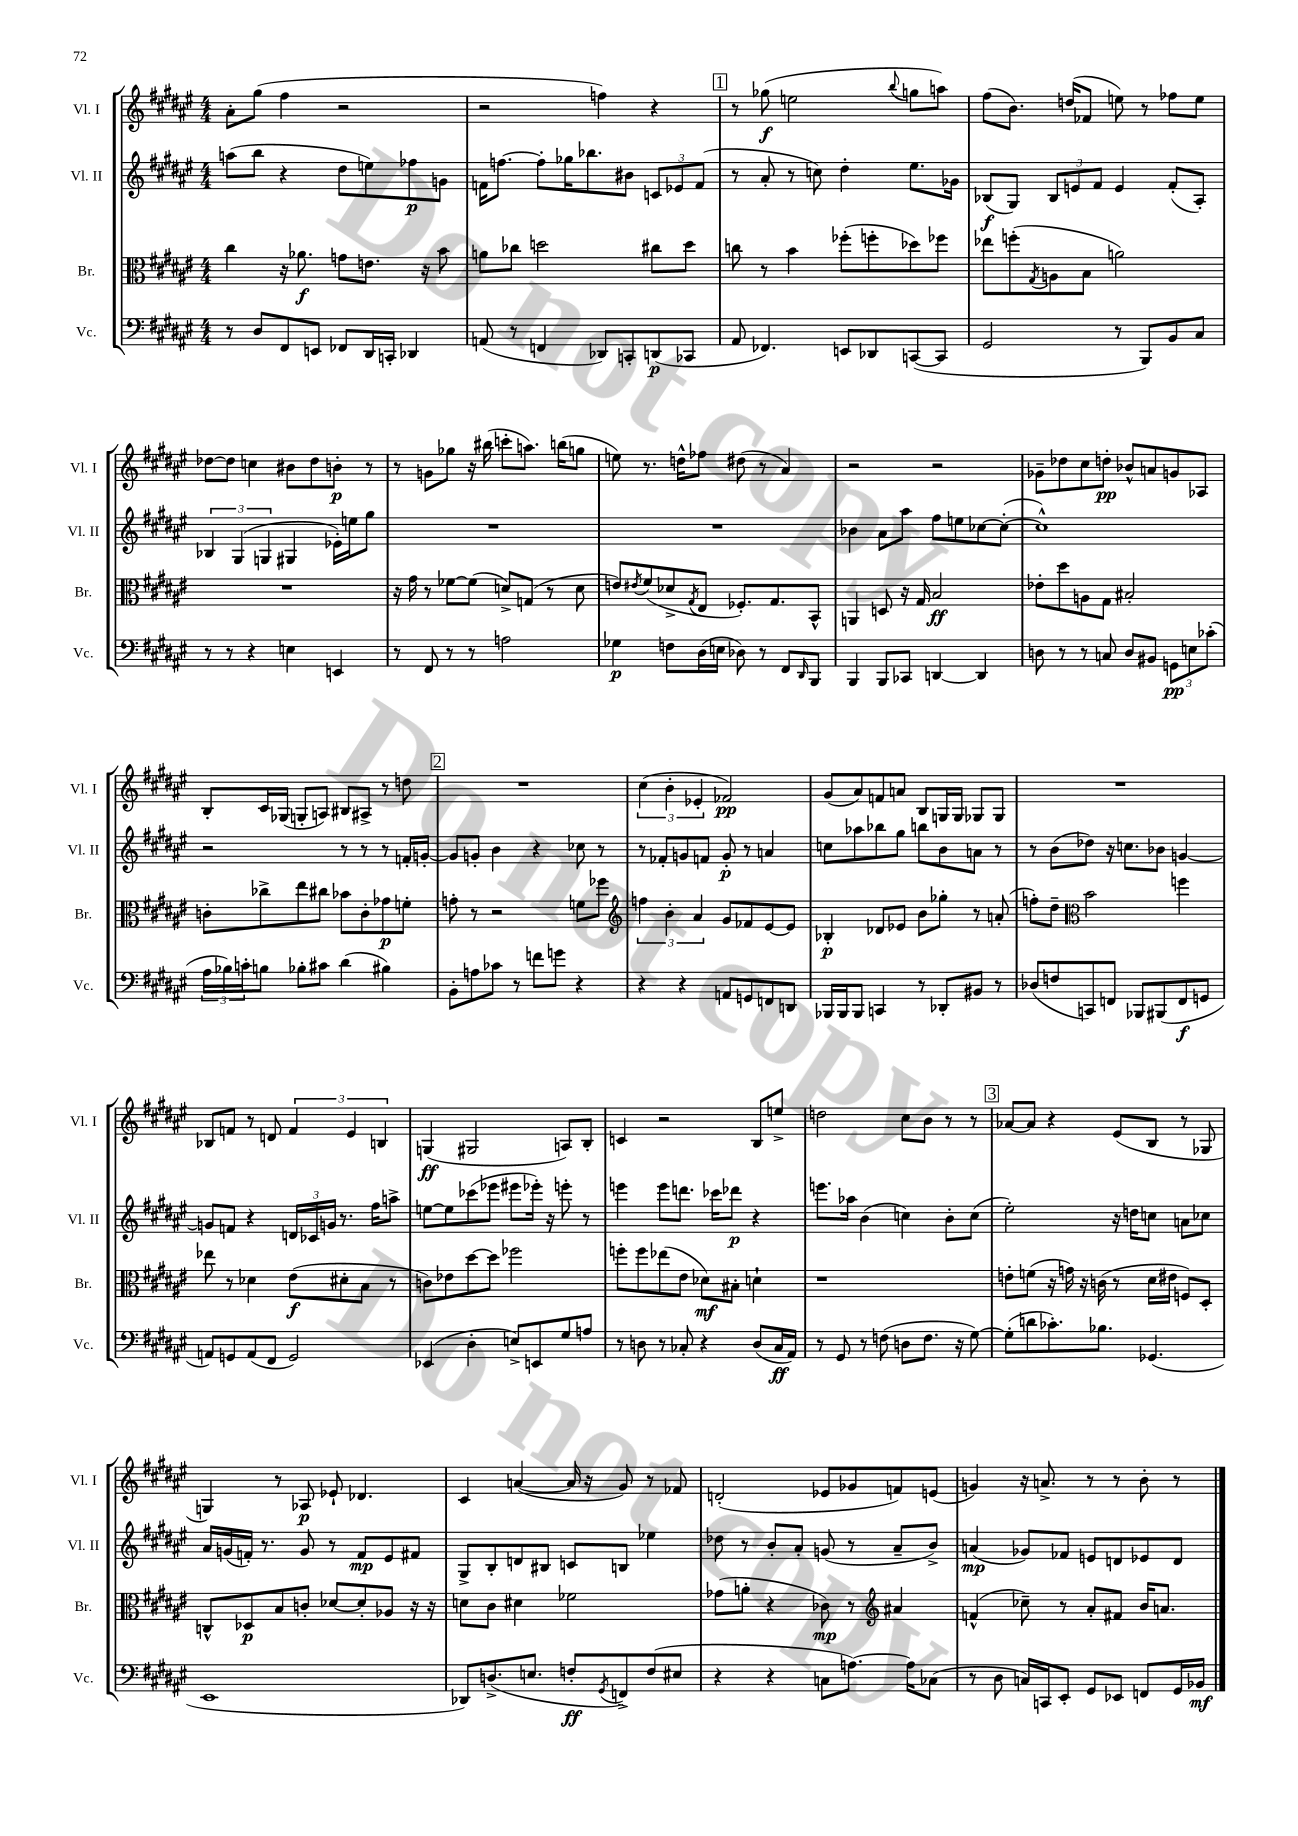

**kern	**kern	**kern	**kern
*staff4	*staff3	*staff2	*staff1
*clefF4	*clefC3	*clefG2	*clefG2
*k[f#c#g#d#a#e#]	*k[f#c#g#d#a#e#]	*k[f#c#g#d#a#e#]	*k[f#c#g#d#a#e#]
*M4/4	*M4/4	*M4/4	*M4/4
8r	4cc#\	(8aa\L	8a#'\L
8D#/L	.	8bb\J	(8gg#\J
8FF#/	16r	4r	4ff#\
.	8.a-\	.	.
8EE/J	.	.	.
8FF-/L	8g\L	8dd#\L	2r
16DD#/L	8.e\J	8ee\)	.
16CC'/JJ	.	.	.
4DD-/	.	8ff-\	.
.	16r	.	.
.	8b\	8g\J	.
=	=	=	=
(8AA/	8a\L	16f\LK	2r
.	.	[8.ff\J	.
8r	8cc-\J	.	.
4FF/	2dd\	8ff'\]L	.
.	.	16gg-\K	.
.	.	8.bb-\	.
8DD-/L)	.	.	4ff\)
8CC'/	.	8b#\J	.
(8DD/	8cc#\L	12c/L	4r
.	.	12e-/	.
8CC-/J	8dd\J	.	.
.	.	(12f/J	.
=	=	=	=
8AA#/	8cc\	8r	8r
4.FF-/)	8r	8a#'/	(8gg-\
.	4b\	8r	2ee\
.	.	8cc\)	.
8EE/L	(8ff-'\L	4dd#'\	.
8DD-/	8ff'\	.	.
.	.	.	8qqbb/
([8CC/	8dd-\)	8.ee#\L	8gg\L
8CC/]J	8ff-\J	.	8aa\J)
.	.	16g-\Jk	.
=	=	=	=
2GG#/	8ee-\L	(8B-/L	(8ff#\L
.	(8ff'\	8G#/J)	8.b\J)
.	8qG#/	.	.
.	8A\	12B-/L	.
.	.	.	(16dd/LK
.	.	12e/	.
.	8B\J	.	8f-/J
.	.	12f#/J	.
8r	2a\)	4e/	8ee\)
8BBB/L)	.	.	8r
8BB/	.	(8f#'/L	8ff-\L
8C#/J	.	8A#'/J)	8ee\J
=	=	=	=
8r	1r	6B-/	[8dd-\L
8r	.	.	8dd-\]J
.	.	(6G#/	.
4r	.	.	4cc\
.	.	6G/	.
4E\	.	4G#/	8b#\L
.	.	.	8dd-\
4EE/	.	16e-'\LL)	8b'\J
.	.	16ee\J	.
.	.	8gg#\J	8r
=	=	=	=
8r	16r	1r	8r
.	16g#\	.	.
8FF#/	8r	.	8g\L
8r	[8f-\L	.	8gg-\J
8r	(8f-\]J	.	16r
.	.	.	(16bb#\
2A\	8d^/L)	.	8ccc'\L
.	(8G/J	.	8.aa\J)
.	8r	.	.
.	.	.	(16bb\LK
.	8d\	.	8gg\J
=	=	=	=
4G-\	8e/L)	1r	8ee\)
.	8qe#/	.	.
.	(8f#/	.	8.r
8F\L	8d-^/	.	.
.	.	.	16dd^^\LK
.	8qG#/	.	.
(16D#\L	8E#/J	.	8ff-\J
16E\JJ	.	.	.
8D-\)	8.F-'/L)	.	(8dd#\
8r	.	.	8r
.	8.G#/	.	.
8FF#/L	.	.	4a#/)
16qqDD#/	.	.	.
8BBB/J	8BB^^/J	.	.
=	=	=	=
4BBB/	4AA/	4b-\	2r
8BBB/L	8D/	8a#\L	.
8CC-/J	16r	8aa#\J	.
.	16G#/	.	.
[4DD/	2B/	8ff#\L	2r
.	.	8ee\	.
4DD/]	.	[8cc-\	.
.	.	(8cc-'\_J	.
=	=	=	=
8D\	8e-'\L	1cc-^^])	8g-~\L
8r	8dd#\	.	8dd-\
8r	8A\	.	8cc#\
8C/	8G#\J	.	8dd'\J
8D/L	2B#'/	.	8b-^^/L
8BB#/J	.	.	8a/
12GG\L	.	.	8g/
12E\	.	.	.
.	.	.	8A-/J
(12c-'\J	.	.	.
=	=	=	=
24A#\LL	8c'\L	2r	8B'/L
24B-\)	.	.	.
24c'\J	.	.	.
8B\J	8cc-^\	.	16c#/L
.	.	.	(16G-/JJ
8B-'\L	8ee#\	.	8G'/L
8c#\J	8cc#\J	.	8A/J)
(4d#\	8b-\L	8r	8B#/L
.	8c'\	8r	8A#^/J
4B#\)	8g-\	8r	8r
.	8f'\J	16f'/LL	8dd\
.	.	[16g'/JJ	.
=	=	=	=
8BB'\L	8g'\	8g/]L	1r
8A\	8r	8g'/J	.
8c-\J	2r	4b\	.
8r	.	.	.
8f\L	.	4r	.
8g\J	.	.	.
4r	8f\L	8cc-\	.
.	8ff-\J	8r	.
=	=	=	=
*	*clefG2	*	*
4r	6ff\	8r	(6cc#\
.	.	8f-'/L	.
.	6b'\	.	6b'\
4r	.	8g/	.
.	6a#/	.	6e-'/
.	.	8f/J	.
8AA/L	8g#/L	8g'/	2f-/)
8GG/	8f-/	8r	.
8FF/	[8e#/	4a/	.
8DD/J	8e#/]J	.	.
=	=	=	=
16BBB-/LL	4B-'/	8cc\L	(8g#/L
16BBB-/J	.	.	.
8BBB-/J	.	8aa-\	8a#/)
4CC/	8d-/L	8bb-\	8f/
.	8e-/J	8gg#\J	8a/J
8r	8b\L	8bb\L	8B/L
8DD-'/L	8gg-'\J	8b\	16G/L
.	.	.	16G/JJ
8BB#/J	8r	8a\J	8G-/L
8r	(8a'/	8r	8G-/J
=	=	=	=
(8D-/L	8ff'\L)	8r	1r
8F/	8dd#~\J	(8b\L	.
*	*clefC3	*	*
8CC/)	2b\	8dd-\J)	.
8FF/J	.	16r	.
.	.	8.cc\L	.
8BBB-/L	.	.	.
(8BBB#/	.	8b-\J	.
8FF/	4ff\	[4g/	.
8GG/J	.	.	.
=	=	=	=
8AA/L)	8ee-\	8g/]L	8B-/L
8GG/	8r	8f/J	8f/J
(8AA/	4d-\	4r	8r
8FF#/J	.	.	8d/
2GG/)	(8e#\L	24d/LL	6f/
.	.	24c-/	.
.	.	24g/JJ	.
.	8d#'\	8.r	.
.	.	.	6e#/
.	8B\J	.	.
.	.	16ff#\LK	.
.	.	.	6B/
.	8r	8aa^\J	.
=	=	=	=
(4EE-/	8c\L)	[8ee\L	(4G/
.	8e-\	8ee\]	.
4D#'\	[8dd#\	(8ccc-\	2G#/
.	8dd#\]J	8eee-\J	.
8E^/L)	2ff-\	8eee#\L	.
8EE/	.	16eee-'\Jk)	.
.	.	16r	.
8G#/	.	8eee'\	8A/L)
8A/J	.	8r	8B'/J
=	=	=	=
8r	8ff'\L	4eee\	4c/
8D\	8ff\	.	.
8r	(8ee-\	8eee\L	2r
8C-'/	8e#\J	8.ddd\J	.
4r	8d-\L)	.	.
.	.	16ccc-\LK	.
.	8B#'\J	8ddd-\J	.
(8D/L	4d`\	4r	8B/L
16C-/L	.	.	8ee^/J
16AA#/JJ)	.	.	.
=	=	=	=
8r	1r	8.eee\L	2dd\
8GG#/	.	.	.
.	.	16aa-\Jk	.
8r	.	(4b\	.
(8F\	.	.	.
8D\L	.	4cc\)	8cc#\L
8.F\J	.	.	8b\J
.	.	8b'\L	8r
16r	.	.	.
[8G#\)	.	(8cc\J	8r
=	=	=	=
(8G#'\]L	8e'\L	2ee#'\)	[8a-/L
8d\	(8f\J	.	8a-/]J
8.c-'\)	16r	.	4r
.	16g\)	.	.
.	16r	.	.
8.B-\J	(16c\	.	.
.	8r	16r	(8e#/L
.	.	16dd\LK	.
(4.GG-/	16d#\LL	8cc\J	8B/J
.	16e#\JJ	.	.
.	8F/L)	8a\L	8r
.	8D#'/J	8cc-\J	8G-/
=	=	=	=
1EE#	8C^^/L	16a#/LL	4G/)
.	.	(16g/	.
.	8D-/	16f'/JJ)	.
.	.	8.r	.
.	8B/	.	8r
.	8c'/J	8g/	8A-/
.	[8d-/L	8r	8e-`/
.	8d-'/]	8f/L	4.d-/
.	8A-/J	8e#/	.
.	16r	8f#/J	.
.	16r	.	.
=	=	=	=
8DD-/L)	8d\L	8G#^/L	4c#/
(8.D^/	8c#\J	8B'/	.
.	4d#\	8d/	([4a/
8.E/J	.	.	.
.	.	8B#/J	.
8F'/L	2f-\	8c/L	16a/]
.	.	.	16r
8qGG#/	.	.	.
8FF^/)	.	8B/J	8g#/)
(8F/	.	4ee-\	8r
8E#/J	.	.	8f-/
=	=	=	=
4r	(8g-\L	8dd-\	(2d'/
.	8a'\J	8r	.
4r	4r	8b'/L	.
.	.	8a#'/J	.
8C\L	8c-\)	(8g/	8e-/L
[8.A\J)	8r	8r	8g-/
*	*clefG2	*	*
.	4a#/	8a#~/L	8f/)
16A\]LK	.	.	.
(8C-\J	.	8b^/J)	(8e/J
=	=	=	=
8r	(4f^^/	(4a/	4g/)
8D#\	.	.	.
16C/LL)	8cc-~\)	8g-/L)	16r
16CC/J	.	.	8.a^/
8EE#'/J	8r	8f-/J	.
8GG#/L	8a#'/L	8e/L	8r
8EE-/J	8f#/J	8d/	8r
8FF/L	16b/LK	8e-/	8b'\
.	8.a/J	.	.
16GG#/L	.	8d/J	8r
16BB-/JJ	.	.	.
==	==	==	==
*-	*-	*-	*-
